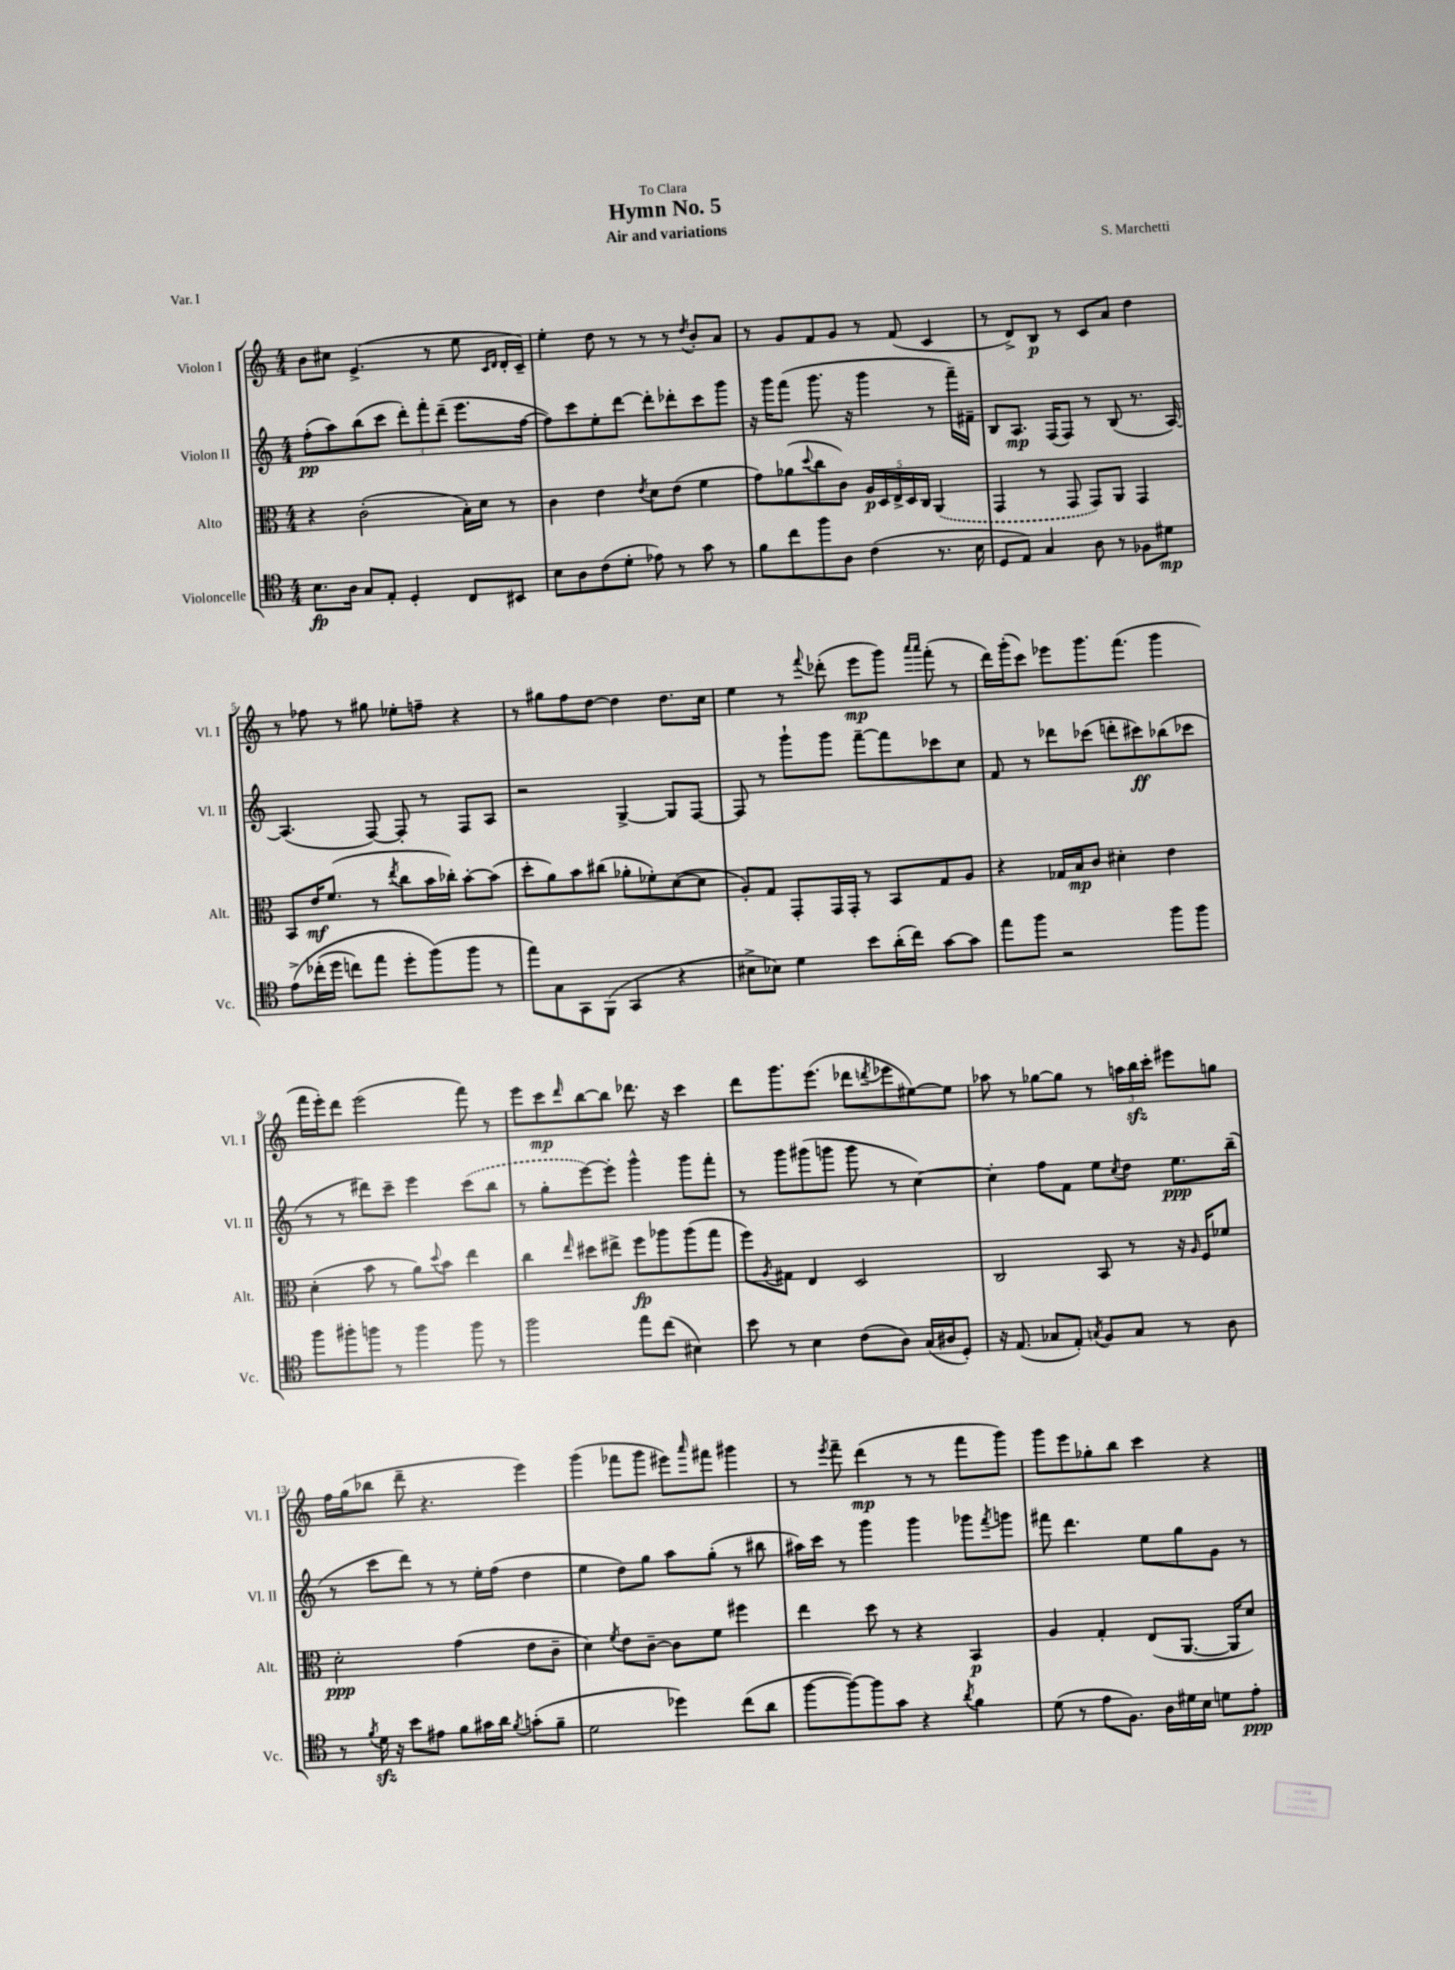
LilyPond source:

\header { title = "Hymn No. 5" composer = "S. Marchetti" subtitle = "Air and variations" dedication = "To Clara" piece = "Var. I" }
<<
\new StaffGroup <<
\new Staff = "s0" \with { instrumentName = "Violon I" shortInstrumentName = "Vl. I" } {
    \clef treble \key c \major \numericTimeSignature \time 4/4
    b'8 cis''8 e'4.->( r8 e''8 \grace { c'16 d'16 } d'16-. c'16--) |
    e''4-. d''8 r8 r8 r8 \acciaccatura { d''8 } b'8-. a'8 |
    r8 g'8 f'8 g'8 r8 f'8( c'4 |
    r8 d'8->) b8\p r8 c'8 a'8 d''4 |
    r8 fes''8 r8 gis''8 ees''8-. f''8-- r4 |
    r8 gis''8 f''8 d''8~ d''4 d''8. c''16 |
    e''4 r8 \appoggiatura { f'''8 } des'''8-.( e'''8\mp g'''8) \grace { a'''16 a'''16 } f'''8-.( r8 |
    d'''16) g'''16-.( c'''8) ees'''8 g'''8. f'''8.( g'''4 |
    f'''16 e'''16-.) d'''8 e'''2( f'''8) r8 |
    e'''8 c'''8\mp \grace { d'''16 } b''8~ b''8 des'''8. r16 c'''4 |
    d'''8 g'''8. e'''8.( des'''8 \acciaccatura { d'''8 } ees'''8 eis''8~) eis''8 |
    aes''8 r8 ges''8~ ges''8 r8 \tuplet 3/2 { a''16 b''16\sfz c'''16-. } eis'''8 g''8 |
    f''16 g''16( bes''8 d'''8-- r4. e'''4) |
    g'''4( fes'''8 g'''8 eis'''8) \grace { a'''16 } fis'''8 gis'''4 |
    r8 \acciaccatura { e'''8 } f'''8-- d'''4\mp( r8 r8 f'''8 g'''8) |
    g'''8 e'''8 ges''8-. b''8 c'''4 r4 \bar "|." |
}
\new Staff = "s1" \with { instrumentName = "Violon II" shortInstrumentName = "Vl. II" } {
    \clef treble \key c \major \numericTimeSignature \time 4/4
    f''8-.\pp( a''8) b''8( c'''8 \tuplet 3/2 { d'''8-.) f'''8-. d'''8--( } e'''8. f''16~ |
    f''8) c'''8 e''8-. d'''8~ d'''8-. des'''8-. c'''8 g'''8 |
    r16 g'''16 f'''8( g'''8. r16 g'''4 r8 f'''16--) fis'16-- |
    b8 a8.\mp f16( f8) r8 b8( r8. a16~) |
    a4.( f8~) f8-. r8 f8 a8 |
    r2 g4~-> g8 f8~ |
    f8 r8 g'''8-! g'''8 f'''8~-- f'''8 ces'''8 c''8 |
    f'8 r8 des'''8 ces'''8( d'''8-. cis'''8\ff) bes''8( ces'''8 |
    r8 r8 dis'''8) c'''8-- e'''4 \once \slurDashed c'''8( b''8 |
    r8 g''8-. e'''8~) e'''8-. g'''4-^ g'''8 f'''8-. |
    r8 g'''8 gis'''8( g'''8 g'''8 r8 c''4~) |
    c''4-. f''8 f'8 e''8 \acciaccatura { c''8 } d''8 e''8.\ppp b''16--( |
    r8 c'''8 d'''8) r8 r8 e''16-. f''16( d''4 |
    e''4 d''8) g''8 a''8 g''8-.( r8 bis''8 |
    ais''16) c'''16 r8 g'''4 g'''4 ges'''8 \acciaccatura { f'''8 } g'''8 |
    fis'''8 d'''4. e''8 g''8 g'8 r8 \bar "|." |
}
\new Staff = "s2" \with { instrumentName = "Alto" shortInstrumentName = "Alt." } {
    \clef alto \key c \major \numericTimeSignature \time 4/4
    r4 c'2-.( b16-.) d'16 r8 |
    c'4 e'4 \acciaccatura { e'8 } d'8 e'8( f'4 |
    g'8) aes'8( \appoggiatura { d''8 } c''8 c'8) \tuplet 5/4 { a16\p d16 e16-> d16 c16 } \once \slurDashed a,4( |
    g,4 r8 g,8 g,8) a,8 g,4 |
    b,8 e'16\mf f'8.( r8 \acciaccatura { e''8 } c''8 b'16 ces''16-.) b'8~-. b'8( |
    d''8-. a'8) b'8 cis''8( aes'8-. fes'8-.) d'8~( d'8 |
    a8-.) g8 g,8-. g,16 g,16-. r8 b,8 g8 a8 |
    r4 ges16 b16\mp c'8 dis'4-. e'4 |
    d'4-.( b'8 r8 a'8) \appoggiatura { d''8 } b'8 e''4 |
    c''4 \grace { e''16 } dis''8 eis''8-> f''8\fp aes''8 aes''8( g''8 |
    f''8) \acciaccatura { a8 } gis8 e4 d2 |
    c2 b,8 r8 r16 \grace { a16 } f16 fes'8 |
    d'2-.\ppp g'4( e'8 c'8-- |
    d'4) \acciaccatura { f'8 } e'8 c'8~-- c'8 f'8 fis''4 |
    e''4 d''8 r8 r4 b,4\p |
    a4 g4-. e8( a,8.~ a,16 d'8) \bar "|." |
}
\new Staff = "s3" \with { instrumentName = "Violoncelle" shortInstrumentName = "Vc." } {
    \clef tenor \key c \major \numericTimeSignature \time 4/4
    b8.\fp a16 g8 e8-. d4-. c8 bis,8 |
    b8 a8 c'8( d'8-. ees'8) r8 g'8 r8 |
    f'8 c''8 f''8 a8 c'4( r8. b16 |
    d8 e8) g4 a8 r8 fes8 dis'8\mp |
    e'8->\( ces''16-.( d''16 c''8) e''8 d''8-. f''8(\) f''8 r8 |
    e''8) g8 g,8 f,8( g,4 r4 |
    bis8-> bes8) d'4 b'8 a'16-.( c''16) g'8~ g'8 |
    e''8 f''8 r2 f''8 f''8 |
    f''8 fis''8-. f''8 r8 f''4 f''8 r8 |
    f''2 e''8 c''8( bis4) |
    b'8 r8 b4 c'8( a8) g16( ais16 d8-.) |
    r16 e8.( ges8 e8-.) \acciaccatura { g8 } f8 g8 r8 a8 |
    r8 \acciaccatura { f'8 } d'16\sfz r16 b'8 eis'8 f'8 gis'16 a'16 \acciaccatura { f'8 } g'8-.( f'8-- |
    d'2 des''4) c''8( a'8 |
    f''8~ f''8~) f''8 g'8 r4 \acciaccatura { a'8 } f'4 |
    d'8( r8 e'8 f8.) a16 dis'16 b16 d'8 e'8-.\ppp \bar "|." |
}
>>
>>
